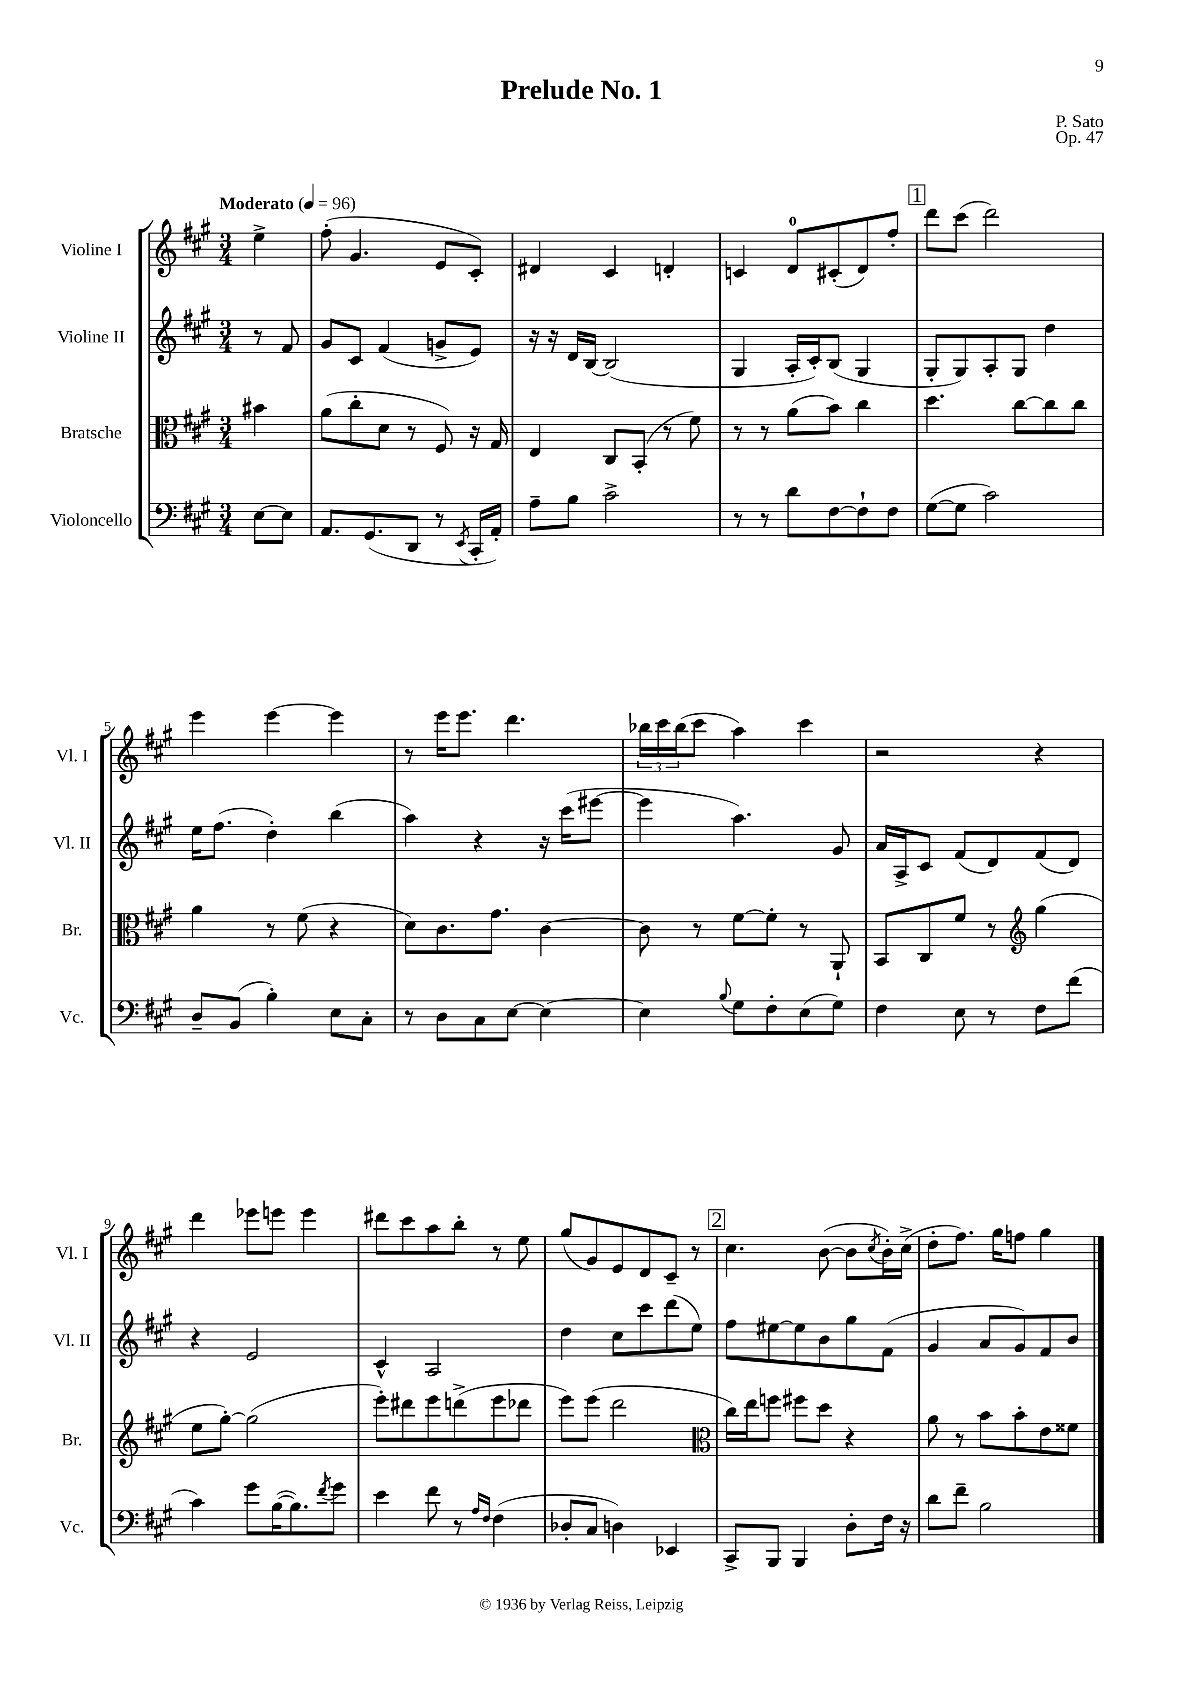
\header { title = "Prelude No. 1" composer = "P. Sato" opus = "Op. 47" }
<<
\new StaffGroup <<
\new Staff = "s0" \with { instrumentName = "Violine I" shortInstrumentName = "Vl. I" } {
    \clef treble \key a \major \numericTimeSignature \time 3/4 \partial 4 \tempo "Moderato" 4 = 96
    e''4-> |
    fis''8-.( gis'4. e'8 cis'8-.) |
    dis'4 cis'4 d'4-. |
    c'4 d'8-0 cis'8-.( d'8) fis''8-. |
    \mark \markup { \box "1" } d'''8 cis'''8( d'''2) |
    e'''4 e'''4~ e'''4 |
    r8 e'''16 e'''8. d'''4. |
    \tuplet 3/2 { bes''16 cis'''16 bes''16( } cis'''8 a''4) cis'''4 |
    r2 r4 |
    d'''4 ees'''8 e'''8 e'''4 |
    dis'''8 cis'''8 a''8 b''8-. r8 e''8 |
    gis''8( gis'8) e'8 d'8 cis'8-- r8 |
    \mark \markup { \box "2" } cis''4. b'8~( b'8 \acciaccatura { cis''8 } b'16-.) cis''16->( |
    d''8-. fis''8.) gis''16 f''8 gis''4 \bar "|." |
}
\new Staff = "s1" \with { instrumentName = "Violine II" shortInstrumentName = "Vl. II" } {
    \clef treble \key a \major \numericTimeSignature \time 3/4 \partial 4
    r8 fis'8 |
    gis'8 cis'8 fis'4( g'8-> e'8) |
    r16 r16 d'16 b16~ b2( |
    gis4 a16-. cis'16-.) b8( gis4 |
    \mark \markup { \box "1" } gis8-. gis8) a8-. gis8 d''4 |
    e''16 fis''8.( d''4-.) b''4( |
    a''4) r4 r16 cis'''16( eis'''8~ |
    eis'''4 a''4.) gis'8 |
    a'16 a16-> cis'8 fis'8( d'8) fis'8( d'8) |
    r4 e'2 |
    cis'4-^ a2 |
    d''4 cis''8 cis'''8 d'''8( e''8) |
    \mark \markup { \box "2" } fis''8 eis''8~ eis''8 b'8 gis''8 fis'8( |
    gis'4 a'8 gis'8) fis'8 b'8 \bar "|." |
}
\new Staff = "s2" \with { instrumentName = "Bratsche" shortInstrumentName = "Br." } {
    \clef alto \key a \major \numericTimeSignature \time 3/4 \partial 4
    bis'4 |
    a'8( cis''8-. d'8 r8 fis8) r16 gis16 |
    e4 cis8 b,8-.( r8 fis'8) |
    r8 r8 a'8( b'8) cis''4 |
    \mark \markup { \box "1" } d''4. cis''8~ cis''8 cis''8 |
    a'4 r8 fis'8( r4 |
    d'8) cis'8. gis'8. cis'4~ |
    cis'8 r8 fis'8~ fis'8-. r8 a,8-! |
    b,8 cis8 fis'8 r8 \clef treble gis''4( |
    e''8 gis''8~-.) gis''2( |
    e'''8-.) dis'''8 e'''8 d'''8->( e'''8 des'''8 |
    e'''8) e'''8( d'''2 |
    \mark \markup { \box "2" } \clef alto cis''16) e''16 f''8 fis''8 d''8 r4 |
    a'8 r8 b'8 b'8-. e'8 fisis'8 \bar "|." |
}
\new Staff = "s3" \with { instrumentName = "Violoncello" shortInstrumentName = "Vc." } {
    \clef bass \key a \major \numericTimeSignature \time 3/4 \partial 4
    e8~ e8 |
    a,8. gis,8.( d,8 r8 \acciaccatura { e,8 } cis,16-. a,16-.) |
    a8-- b8 cis'2-> |
    r8 r8 d'8 fis8~ fis8-! fis8 |
    \mark \markup { \box "1" } gis8~( gis8 cis'2) |
    d8-- b,8( b4-.) e8 cis8-. |
    r8 d8 cis8 e8~ e4~ |
    e4 \appoggiatura { b8 } gis8 fis8-. e8( gis8) |
    fis4 e8 r8 fis8 fis'8( |
    cis'4) gis'8 b16~( b8.) \acciaccatura { fis'8 } gis'8 |
    e'4 fis'8 r8 \grace { a16 fis16 } fis4( |
    des8-. cis8 d4) ees,4 |
    \mark \markup { \box "2" } cis,8-> b,,8 b,,4 d8-. fis16 r16 |
    d'8 fis'8-- b2 \bar "|." |
}
>>
>>
